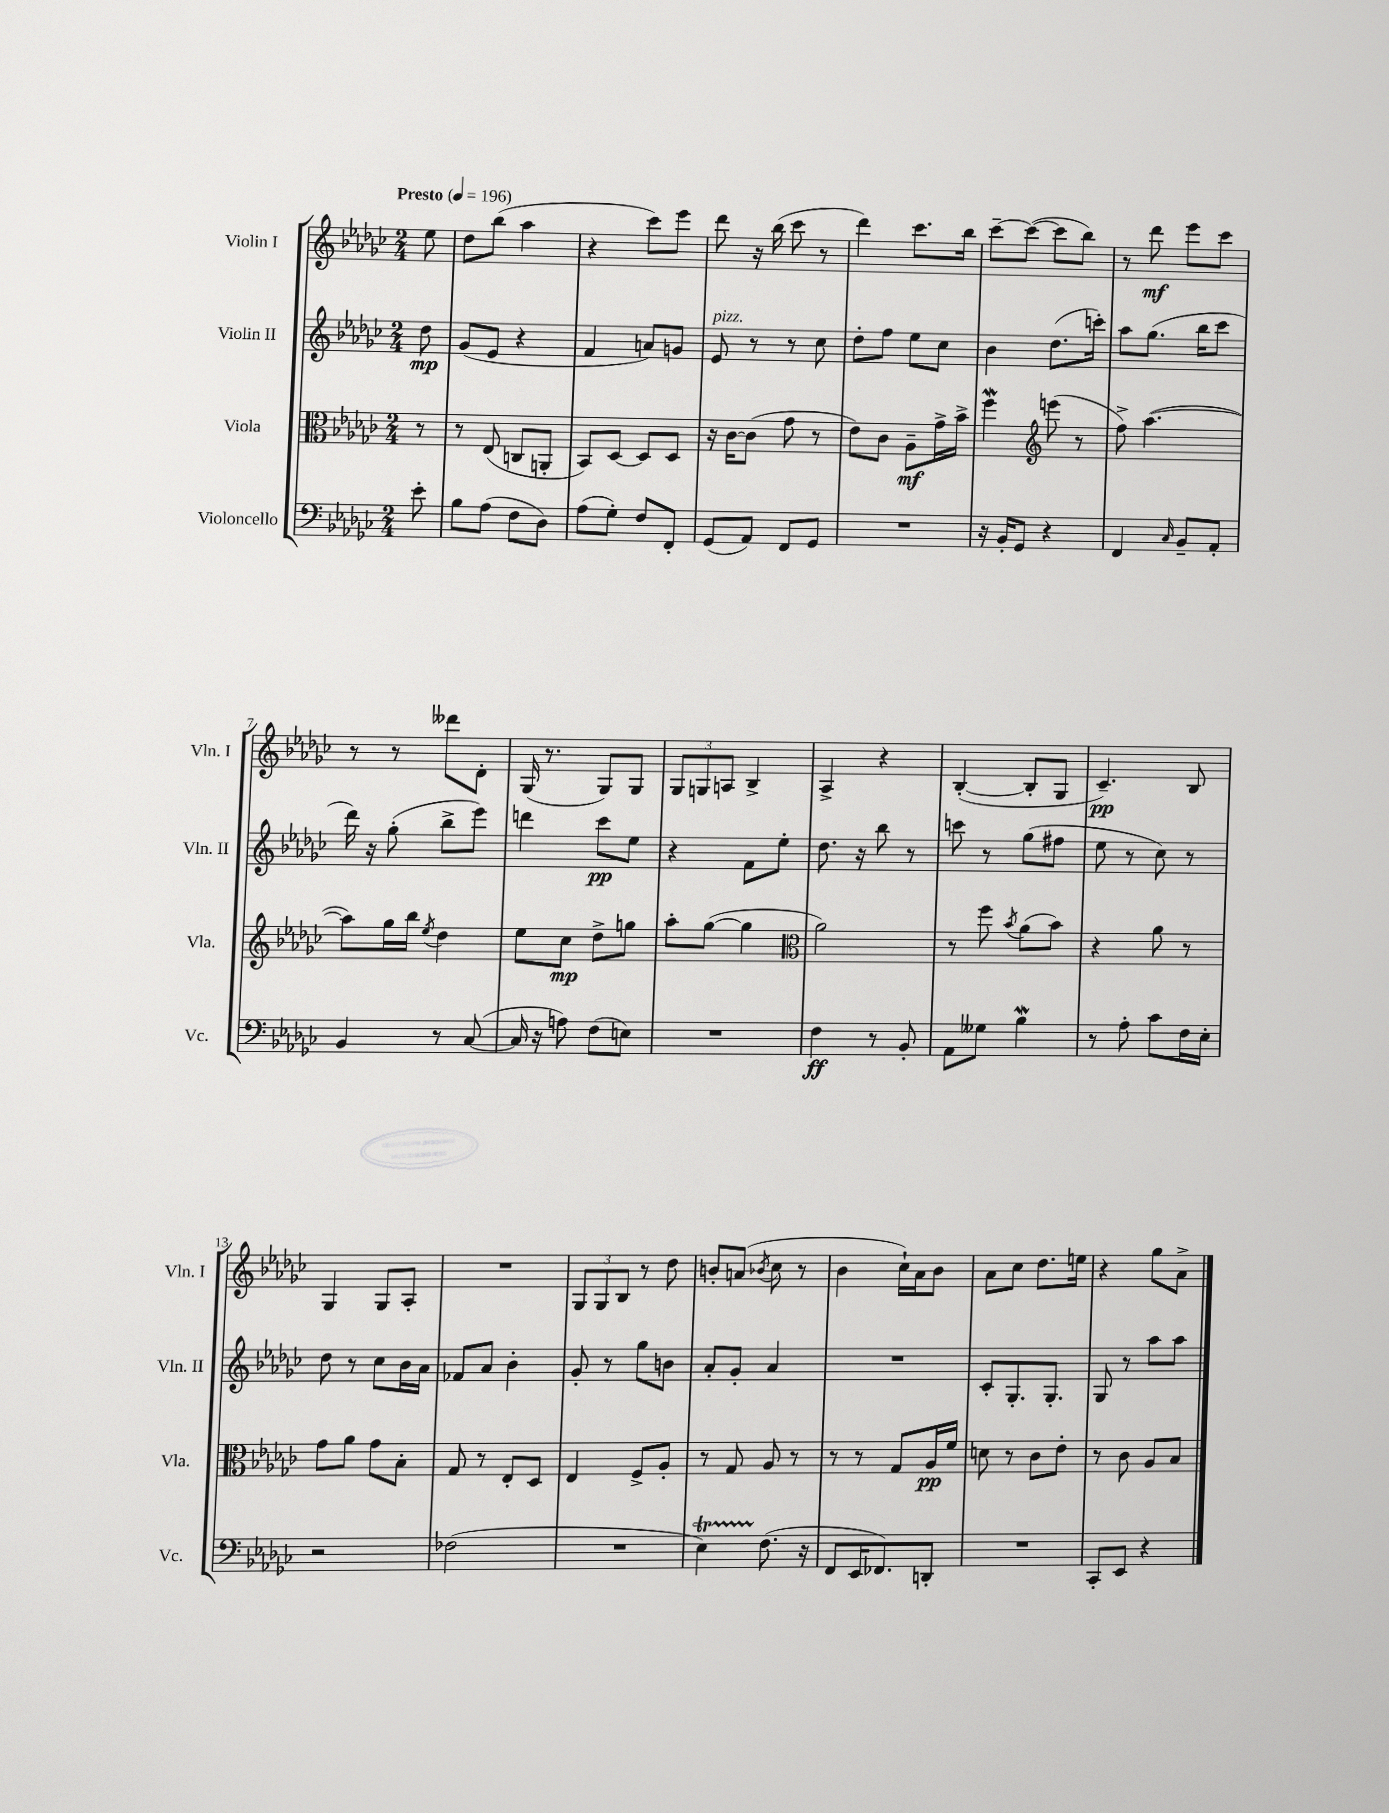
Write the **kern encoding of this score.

**kern	**kern	**kern	**kern
*staff4	*staff3	*staff2	*staff1
*clefF4	*clefC3	*clefG2	*clefG2
*k[b-e-a-d-g-c-]	*k[b-e-a-d-g-c-]	*k[b-e-a-d-g-c-]	*k[b-e-a-d-g-c-]
*M2/4	*M2/4	*M2/4	*M2/4
*MM196	*MM196	*MM196	*MM196
8e-'	8r	8dd-	8ee-
=	=	=	=
8B-	8r	(8g-	8dd-
(8A-	(8E-	8e-	(8bb-
8F	8C	4r	4aa-
8D-)	8AA'	.	.
=	=	=	=
(8A-	8BB-)	4f	4r
8G-')	[8D-	.	.
8F	8D-]	8a)	8ccc-)
8FF'	8D-	8g	8eee-
=	=	=	=
(8GG-	16r	8e-	8ddd-
.	[16c-	.	.
8AA-)	(8c-]	8r	16r
.	.	.	(16bb-
8FF	8g-	8r	8ccc-
8GG-	8r	8cc-	8r
=	=	=	=
2r	8e-)	8dd-'	4ddd-)
.	8c-	8ff	.
.	8A-~	8ee-	8.ccc-
.	16g-^	8cc-	.
.	16b-^	.	16bb-
=	=	=	=
16r	4ff	4b-	[8ccc-~
16BB-'	.	.	.
8GG-	.	.	(8ccc-_
*	*clefG2	*	*
4r	(8eee	(8.dd-	8ccc-]
.	8r	.	8bb-)
.	.	16ccc')	.
=	=	=	=
4FF	8ff^)	8aa-	8r
.	([4.aa-	(8.gg-	8ddd-
16qqC-	.	.	.
8BB-~	.	.	8eee-
.	.	16bb-	.
8AA-'	.	8ccc-	8ccc-
=	=	=	=
4BB-	8aa-])	16ddd-)	8r
.	.	16r	.
.	16gg-	(8gg-'	8r
.	16bb-	.	.
.	8qee-	.	.
8r	4dd-	8bb-^	8ddd--
([8C-	.	8eee-)	8d-'
=	=	=	=
16C-]	8ee-	4ddd	(16G-
16r	.	.	8.r
8A)	8cc-	.	.
(8F	8dd-^	8ccc-	8G-)
8E)	8gg	8ee-	8G-
=	=	=	=
2r	8aa-'	4r	12G-
.	.	.	12G
.	([8gg-	.	.
.	.	.	12A
.	4gg-]	8f	4B-^
.	.	8ee-'	.
=	=	=	=
*	*clefC3	*	*
4F	2a-)	8.dd-	4A-^
.	.	16r	.
8r	.	8bb-	4r
8BB-'	.	8r	.
=	=	=	=
8AA-	8r	8ccc	([4B-'
8G--	8ff	8r	.
.	8qb-	.	.
4B-	(8a-	(8gg-	8B-']
.	8b-)	8ff#	8G-
=	=	=	=
8r	4r	8ee-	4.c-~)
8A-'	.	8r	.
8c-	8a-	8cc-)	.
16F	8r	8r	8B-
16E-'	.	.	.
=	=	=	=
2r	8g-	8dd-	4G-
.	8a-	8r	.
.	8g-	8cc-	8G-
.	8B-'	16b-	8A-'
.	.	16a-	.
=	=	=	=
(2F-	8G-	8f-	2r
.	8r	8a-	.
.	8E-'	4b-'	.
.	8D-	.	.
=	=	=	=
2r	4E-	8g-'	12G-
.	.	.	12G-
.	.	8r	.
.	.	.	12B-
.	8F^	8gg-	8r
.	8A-'	8b	8dd-
=	=	=	=
4E-)	8r	8a-'	8b'
.	8G-	8g-'	(8a
.	.	.	8qb-
(8.F	8A-	4a-	8cc-
.	8r	.	8r
16r	.	.	.
=	=	=	=
8FF	8r	2r	4b-
16EE-	8r	.	.
8.FF-)	.	.	.
.	8G-	.	16cc-`)
.	.	.	16a-
8DD'	16A-	.	8b-
.	16f	.	.
=	=	=	=
2r	8d	8c-'	8a-
.	8r	8.G-'	8cc-
.	8c-	.	8.dd-
.	.	8.G-'	.
.	8e-'	.	.
.	.	.	16ee
=	=	=	=
8CC-'	8r	8G-	4r
8EE-	8c-	8r	.
4r	8A-	8aa-	8gg-
.	8B-	8aa-	8a-^
==	==	==	==
*-	*-	*-	*-
